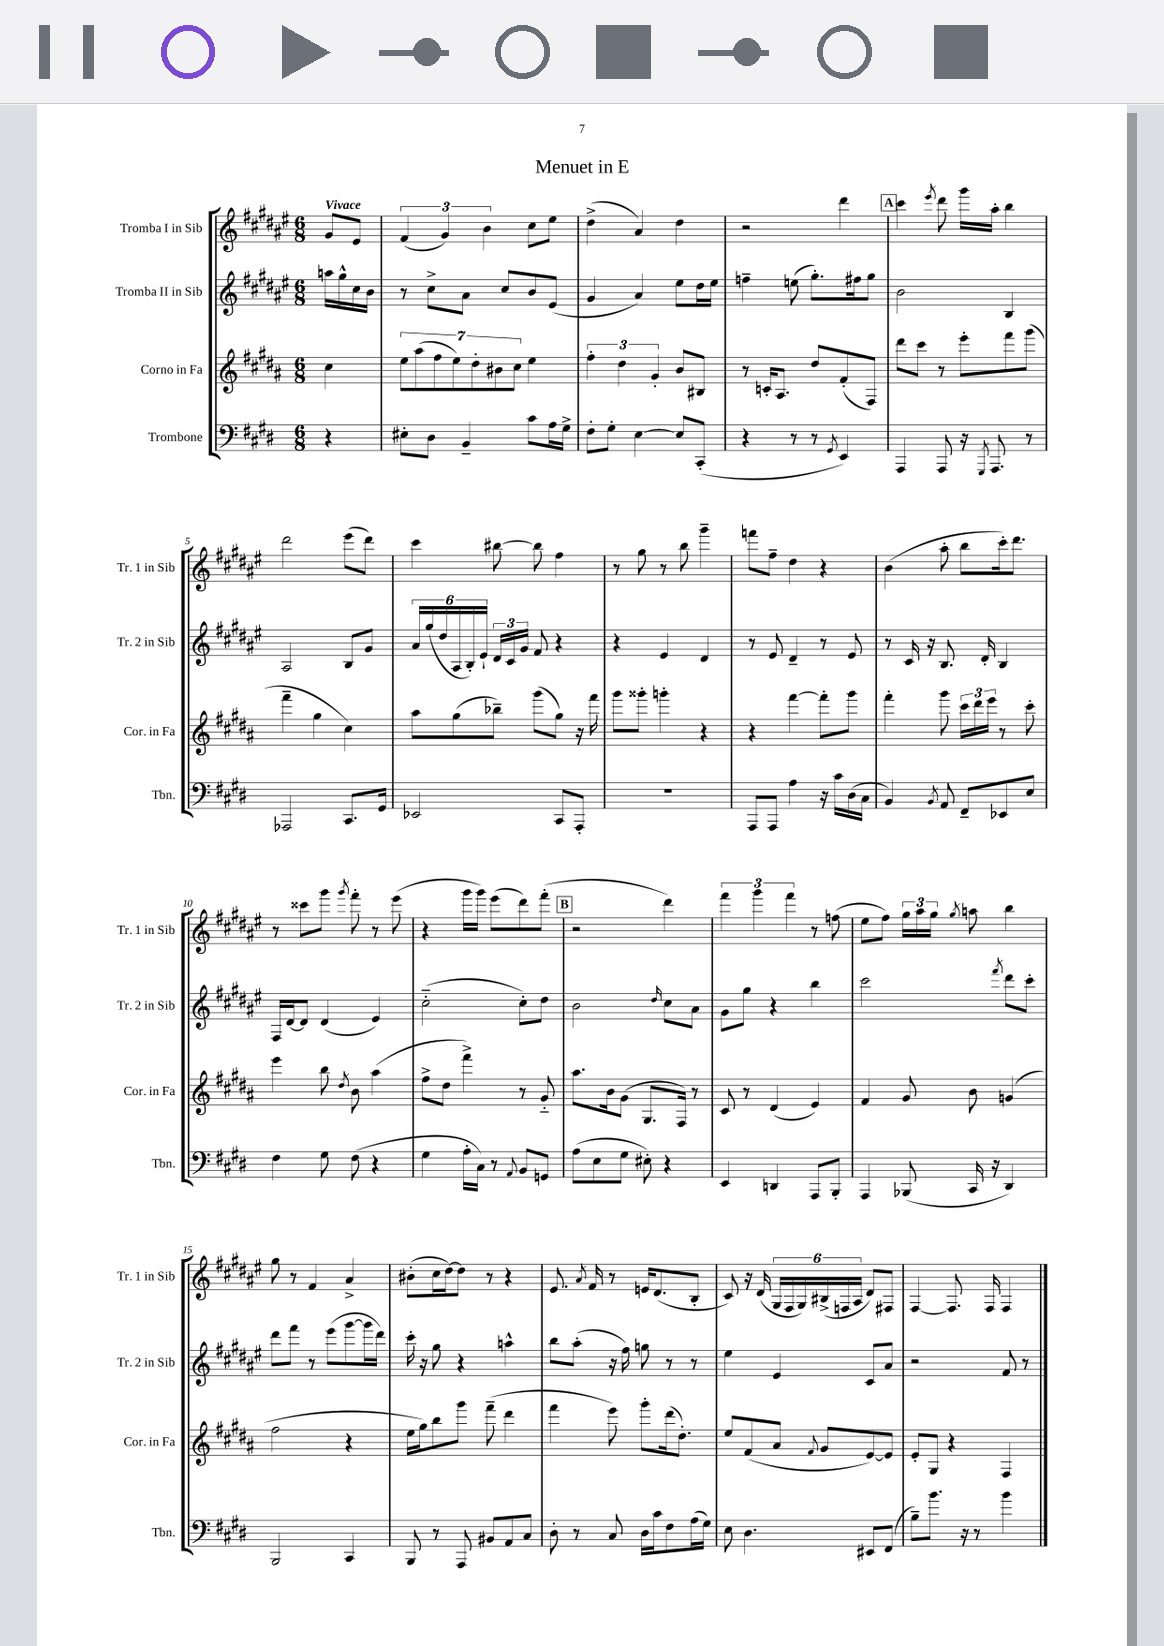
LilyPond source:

\header { title = "Menuet in E" }
<<
\new StaffGroup <<
\new Staff = "s0" \with { instrumentName = "Tromba I in Sib" shortInstrumentName = "Tr. 1 in Sib" } {
    \clef treble \key fis \major \numericTimeSignature \time 6/8 \partial 4 \tempo "Vivace"
    \autoBeamOff gis'8[ eis'8] |
    \tuplet 3/2 { fis'4( gis'4) b'4 } cis''8[ eis''8] |
    dis''4->( ais'4) dis''4 |
    r2 dis'''4 |
    \mark \markup { \box "A" } cis'''4 \acciaccatura { eis'''8 } dis'''8 gis'''16[ ais''16]-. b''4 |
    dis'''2 eis'''8[( dis'''8]) |
    cis'''4 bis''8~ bis''8 fis''4 |
    r8 gis''8 r8 b''8 gis'''4-- |
    f'''8[ fis''8]-- dis''4 r4 |
    b'4( ais''8-. b''8[ cis'''16-.) dis'''8.] |
    r8 cisis'''8[ gis'''8] \acciaccatura { gis'''8 } fis'''8-. r8 eis'''8( |
    r4 gis'''16[ gis'''16]) eis'''8[( dis'''8) fis'''8]-.( |
    \mark \markup { \box "B" } r2 dis'''4) |
    \tuplet 3/2 { fis'''4 gis'''4 fis'''4 } r8 f''8( |
    eis''8[ fis''8]) \tuplet 3/2 { gis''16[ ais''16 gis''16] } \acciaccatura { gis''8 } a''8 b''4 |
    gis''8 r8 fis'4 ais'4-> |
    bis'8[-.( cis''16 dis''16~) dis''8] r8 r4 |
    eis'8. \acciaccatura { ais'8 } fis'16 r8 e'16[ dis'8.( b8]-. |
    cis'8) r16 dis'16( \tuplet 6/4 { gis16[ fis16 gis16) bis16->( f16 ais16] } dis'8[) fis8] |
    fis4~ fis8. fis16 fis4 \bar "|." |
}
\new Staff = "s1" \with { instrumentName = "Tromba II in Sib" shortInstrumentName = "Tr. 2 in Sib" } {
    \clef treble \key fis \major \numericTimeSignature \time 6/8 \partial 4
    \autoBeamOff a''16[ gis''16-^ cis''16 b'16] |
    r8 cis''8[-> ais'8] cis''8[ b'8 eis'8]( |
    gis'4 ais'4) eis''8[ dis''16 eis''16] |
    f''4-- e''8( gis''8.[-.) fis''16 gis''8] |
    \mark \markup { \box "A" } b'2 b4 |
    ais2 b8[ gis'8] |
    \tuplet 6/4 { ais'16[ gis''16( dis''16 ais16 b16-.) eis'16]-! } \tuplet 3/2 { dis'16[ cis'16 gis'16] } fis'8 r4 |
    r4 eis'4 dis'4 |
    r8 eis'8 dis'4-- r8 eis'8 |
    r8 cis'16 r16 b8. dis'16-. b4 |
    fis16[ dis'16~ dis'8] dis'4( eis'4) |
    cis''2-_( cis''8[-.) dis''8] |
    \mark \markup { \box "B" } b'2 \grace { dis''16 } cis''8[ ais'8] |
    gis'8[ gis''8] r4 b''4 |
    cis'''2 \acciaccatura { fis'''8 } dis'''8[ cis'''8]-. |
    dis'''8[ fis'''8] r8 eis'''8[( gis'''8~ gis'''16 dis'''16]) |
    cis'''16-. r16 gis''8 r4 a''4-^ |
    b''8[ ais''8]-.( r16 fis''16) g''8 r8 r8 |
    eis''4 eis'4 cis'8[ ais'8] |
    r2 fis'8 r8 \bar "|." |
}
\new Staff = "s2" \with { instrumentName = "Corno in Fa" shortInstrumentName = "Cor. in Fa" } {
    \clef treble \key b \major \numericTimeSignature \time 6/8 \partial 4
    \autoBeamOff cis''4 |
    \tuplet 7/4 { e''8[ ais''8( fis''8 e''8) dis''8-. bis'8 cis''8] } e''4 |
    \tuplet 3/2 { fis''4-. dis''4 gis'4-. } b'8[ bis8] |
    r8 c'16[-. ais8.] dis''8[ fis'8-.( fis8]) |
    \mark \markup { \box "A" } dis'''8[ cis'''8] r8 e'''8[-. fis'''8 gis'''8]( |
    fis'''4-- gis''4 cis''4) |
    ais''8[ gis''8( bes''8]--) gis'''8[( gis''8]) r16 fis'''16 |
    gis'''8[ gisis'''8]-. g'''4-. r4 |
    r4 fis'''4~ fis'''8[-. gis'''8] |
    fis'''4-. gis'''8 \tuplet 3/2 { cis'''16[ dis'''16 e'''16] } r8 cis'''8-. |
    e'''4 b''8 \acciaccatura { dis''8 } b'8 ais''4( |
    fis''8[-> dis''8] fis'''4->) r8 gis'8-_ |
    \mark \markup { \box "B" } ais''8.[ b'16 gis'8]( gis8.[ fis16]) r8 |
    cis'8 r8 dis'4( e'4) |
    fis'4 gis'8 b'8 g'4( |
    fis''2 r4 |
    e''16[ gis''16) b''8 gis'''8] fis'''8--( dis'''4 |
    fis'''4 e'''8) gis'''8[-. dis'''16( dis''8.]-.) |
    e''8[ fis'8( ais'8] \appoggiatura { fis'8 } gis'8[ e'8~) e'8] |
    e'8[-. gis8] r4 fis4 \bar "|." |
}
\new Staff = "s3" \with { instrumentName = "Trombone" shortInstrumentName = "Tbn." } {
    \clef bass \key e \major \numericTimeSignature \time 6/8 \partial 4
    \autoBeamOff r4 |
    eis8[-. dis8] b,4-- cis'8[ a16 gis16]-> |
    fis8[-. gis8]-. e4~ e8[ cis,8]-.( |
    r4 r8 r8 \acciaccatura { gis,8 } e,4) |
    \mark \markup { \box "A" } a,,4 a,,8 r16 \acciaccatura { gis,,8 } a,,8. r8 |
    aes,,2 cis,8.[ gis,16] |
    ees,2 cis,8[ a,,8]-. |
    R2. |
    a,,8[ a,,8] a4 r16 cis'16[ dis16( cis16] |
    b,4) \acciaccatura { b,8 } a,8 fis,8[-- ees,8 e8] |
    fis4 gis8 fis8( r4 |
    gis4 a16[-. cis16]) r8 \appoggiatura { a,8 } b,8[ g,8] |
    \mark \markup { \box "B" } a8[( e8 gis8] eis8-.) r4 |
    e,4 d,4 a,,8[ b,,8]-. |
    a,,4 bes,,8( cis,16 r16 dis,4) |
    b,,2 cis,4 |
    b,,8 r8 a,,8 bis,8[ a,8 cis8] |
    dis8-. r8 cis8 dis16[ cis'16 fis8 a16( gis16]) |
    e8 dis4. eis,8[ fis,8]( |
    b8[--) b'8.] r16 r8 b'4 \bar "|." |
}
>>
>>
